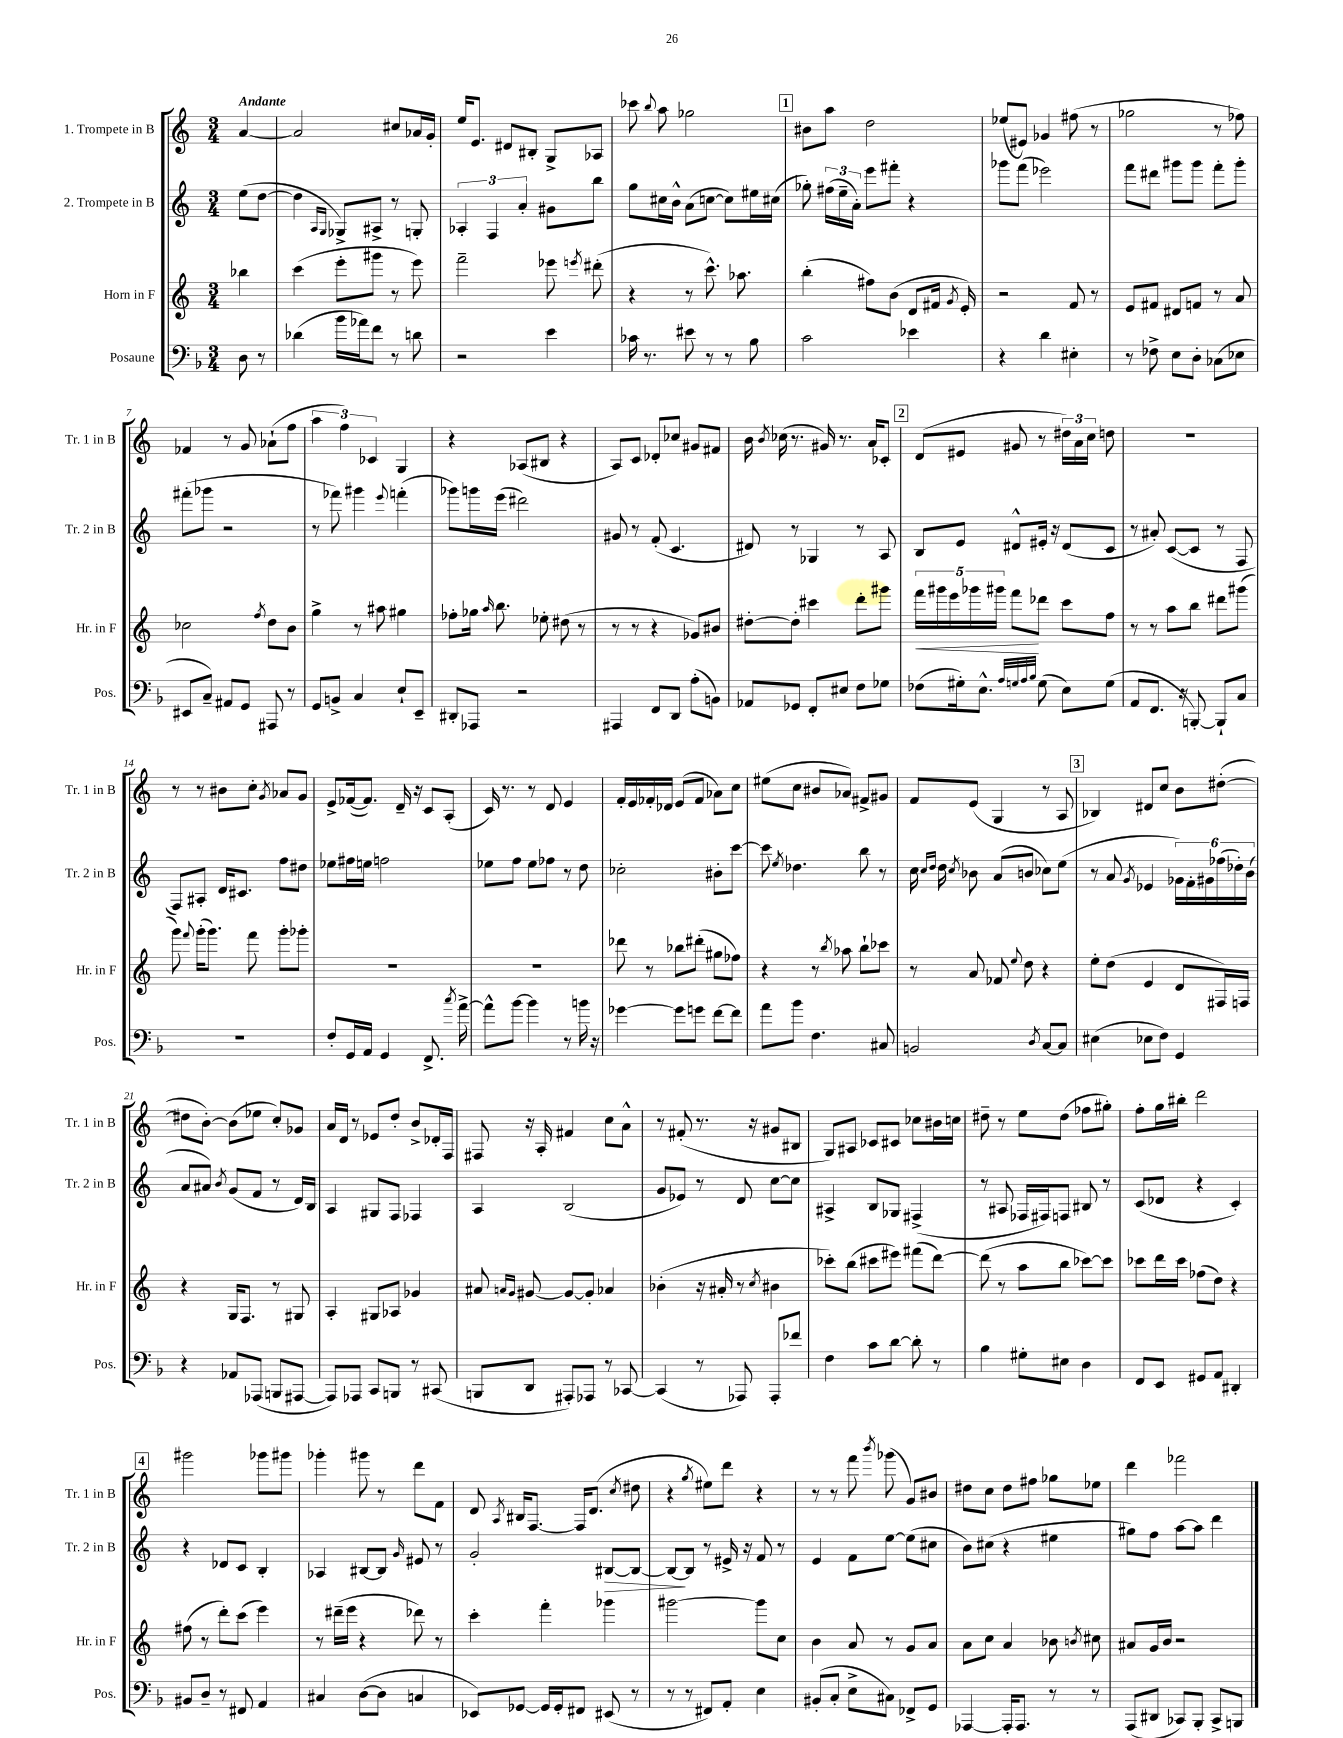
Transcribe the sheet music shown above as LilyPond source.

<<
\new StaffGroup <<
\new Staff = "s0" \with { instrumentName = "1. Trompete in B" shortInstrumentName = "Tr. 1 in B" } {
    \clef treble \key c \major \numericTimeSignature \time 3/4 \partial 4 \tempo "Andante"
    \autoBeamOff a'4~ |
    a'2 cis''8[ aes'16 g'16]-. |
    e''16[ e'8.] dis'8[ bis8]-. g8[-> aes8] |
    ces'''8 \appoggiatura { b''8 } a''8 ges''2 |
    \mark \markup { \box "1" } bis'8[ a''8] d''2 |
    ees''8[( eis'8]) ges'4 fis''8( r8 |
    ges''2 r8 fes''8) |
    fes'4 r8 g'8 aes'8[-!( f''8] |
    \tuplet 3/2 { a''4 f''4) ces'4 } g4 |
    r4 aes8[( bis8] r4 |
    a8[) c'8] des'8[-. ces''8] gis'8[ fis'8] |
    b'16 \acciaccatura { b'8 } ces''16( r8. gis'16) r8. a'16[ ces'8]-. |
    \mark \markup { \box "2" } d'8[( eis'8] gis'8 r8 \tuplet 3/2 { dis''16[) a'16 c''16] } d''8 |
    R2. |
    r8 r8 bis'8[ c''8]-. \acciaccatura { g'8 } aes'8[ g'8] |
    e'8[-> fes'16~( fes'8.]) d'16-- r16 c'8[ a8]-.( |
    c'16) r8. r8 d'8 e'4 |
    f'16[-. e'16 fes'16-. des'16] e'8[( fes'8] aes'8[) c''8] |
    eis''8[( c''8] bis'8[ aes'8]) fis'8[-> gis'8] |
    f'8[ e'8]( g4 r8 a8 |
    \mark \markup { \box "3" } bes4) dis'8[ c''8] b'8[ dis''8]~-.( |
    dis''8[ b'8]~-.) b'8[( ees''8] c''8[-.) ges'8] |
    a'16[ d'16] r8 ees'8[ d''8]-. b'8[-> des'16-. f16] |
    fis8 r16 a16-. fis'4 c''8[ a'8]-^ |
    r8 fis'8-.( r8. r16 gis'8[ bis8] |
    g8[) ais8] ces'8[ cis'8] ces''8[ bis'16 c''16] |
    dis''8-- r8 e''8[ dis''8]( fes''8[ gis''8]-.) |
    f''8[-. g''16 bis''16]-. d'''2 |
    \mark \markup { \box "4" } gis'''2 ges'''8[ gis'''8] |
    ges'''4-. gis'''8 r8 d'''8[ f'8] |
    d'8 \acciaccatura { a8 } bis16[ f8.]~ f16[ d'8.]( \acciaccatura { c''8 } dis''8 |
    r4 \acciaccatura { g''8 } eis''8[) d'''8] r4 |
    r8 r8 f'''8 \acciaccatura { b'''8 } ges'''8( g'8[) bis'8] |
    dis''8[ c''8] dis''8[ fis''8] ges''8[ ees''8] |
    d'''4 fes'''2 \bar "|." |
}
\new Staff = "s1" \with { instrumentName = "2. Trompete in B" shortInstrumentName = "Tr. 2 in B" } {
    \clef treble \key c \major \numericTimeSignature \time 3/4 \partial 4
    \autoBeamOff e''8[( d''8]~ |
    d''4 \grace { a16[ g16] } ges8[->) ais8]-> r8 g8-. |
    \tuplet 3/2 { aes4-. f4 a'4-. } gis'8[ b''8] |
    g''8[ cis''16 b'16]-^ a'8[( c''8]~ c''8[) eis''16 cis''16]( |
    \mark \markup { \box "1" } ges''8-.) \tuplet 3/2 { fis''16[( e''16-- a'16]-.) } e'''8[ fis'''8]-. r4 |
    ges'''8[ f'''8]( ees'''2) |
    f'''8[ dis'''8] gis'''8[ gis'''8] f'''8[-. gis'''8]-. |
    fis'''8[-.( ges'''8] r2 |
    r8 fes'''8) gis'''4 \appoggiatura { e'''8 } f'''4-.( |
    ges'''8[) g'''16 e'''16]( dis'''2) |
    gis'8 r8 f'8-.( c'4. |
    dis'8) r8 ges4 r8 a8 |
    \mark \markup { \box "2" } b8[ e'8] dis'8[-^ eis'16]-. r16 dis'8[( c'8] |
    r8 ais'8-.) c'8[~( c'8] r8 f8 |
    f8[) ais8]-. d'16[ cis'8.] f''8[ dis''8] |
    ees''8[ fis''16 e''16] f''2 |
    ees''8[ f''8] ees''8[ fes''8] r8 d''8 |
    ces''2-. bis'8[-. c'''8]~ |
    c'''8 \acciaccatura { e''8 } des''4. b''8 r8 |
    c''16 \grace { c''16[ d''16] } d''16 \acciaccatura { c''8 } bes'8 a'8[( b'8] ces''8[) e''8]( |
    \mark \markup { \box "3" } r8 a'8 \acciaccatura { g'8 } ees'4 \tuplet 6/4 { ges'16[) f'16-. gis'16 fes''16( des''16-.) b'16]( } |
    a'8[ ais'8]) \acciaccatura { b'8 } g'8[( f'8] r8 d'16[) b16] |
    a4 gis8[ f8] fes4 |
    a4 b2( |
    g'8[ ees'8]) r8 d'8 c''8[~ c''8] |
    ais4-> b8[ ges8] fis4->( |
    r8 ais8 fes16[ fis16) f8] bis8 r8 |
    c'8[( des'8] r4 c'4-.) |
    \mark \markup { \box "4" } r4 des'8[ c'8] b4-. |
    aes4 bis8[~ bis8] \grace { g'16 } eis'8 r8 |
    g'2-. bis8[~\> bis8]~ |
    bis8[~\! bis8] r8 eis'16-> r16 f'8 r8 |
    e'4 f'8[ e''8]~ e''8[( cis''8] |
    b'8[) cis''8]( r4 eis''4 |
    gis''8[) f''8] a''8[~ a''8] d'''4 \bar "|." |
}
\new Staff = "s2" \with { instrumentName = "Horn in F" shortInstrumentName = "Hr. in F" } {
    \clef treble \key c \major \numericTimeSignature \time 3/4 \partial 4
    \autoBeamOff bes''4 |
    c'''4( e'''8[-. gis'''8] r8 e'''8) |
    f'''2-- ees'''8 \acciaccatura { e'''8 } dis'''8-.( |
    r4 r8 c'''8.-^) aes''8. |
    \mark \markup { \box "1" } b''4-.( fis''8[) b'8]( d'8[ fis'16] \acciaccatura { g'8 } e'16-.) |
    r2 f'8 r8 |
    e'8[ fis'8] dis'8[ f'8] r8 a'8 |
    ces''2 \acciaccatura { f''8 } d''8[ b'8] |
    g''4-> r8 ais''8 gis''4 |
    fes''8[-. ges''16] \grace { a''16 } b''8. ees''8-. dis''8( r8 |
    r8 r8 r4 ges'8[) bis'8] |
    dis''8[~-. dis''8]-. cis'''4 d'''8[-. gis'''8] |
    \mark \markup { \box "2" } \tuplet 5/4 { f'''16[\< gis'''16 e'''16 ges'''16 gis'''16] } f'''8[\! des'''8] c'''8[ f''8] |
    r8 r8 a''8[ b''8] dis'''8[ gis'''8]( |
    g'''8) \appoggiatura { f'''8 } g'''16[-.( g'''8.]) f'''8 g'''8[-. ges'''8]-. |
    R2. |
    R2. |
    des'''8 r8 bes''8[ dis'''8]-.( gis''8[ fes''8]) |
    r4 r8 \acciaccatura { b''8 } aes''8 b''8[-! ces'''8] |
    r8 a'8 fes'8 \appoggiatura { e''8 } d''8 r4 |
    \mark \markup { \box "3" } e''8[-. d''8]( e'4 d'8[ fis16) f16] |
    r4 g16[ f8.] r8 gis8 |
    a4-. gis8[ aes8] ges'4 |
    ais'8 \grace { a'16[ g'16] } gis'8~ gis'8[~ gis'8]-. aes'4 |
    bes'4-.( r16 ais'16-. r8 \acciaccatura { c''8 } bis'4 |
    ces'''8[-.) b''8]( cis'''8[ eis'''8]) fis'''8[( d'''8]~) |
    d'''8( r8 a''8[ b''8] ces'''8[~) ces'''8] |
    ces'''8[ d'''16 ces'''16] fes''8[( d''8]) r4 |
    \mark \markup { \box "4" } fis''8( r8 d'''8[-.) c'''8]( e'''4) |
    r8 dis'''16[--( e'''16] r4 des'''8) r8 |
    c'''4-. f'''4-. ges'''4 |
    gis'''2~ gis'''8[ c''8] |
    b'4 a'8 r8 g'8[ a'8] |
    a'8[ c''8] a'4 bes'8 \acciaccatura { b'8 } cis''8 |
    ais'8[ g'16 b'16] r2 \bar "|." |
}
\new Staff = "s3" \with { instrumentName = "Posaune" shortInstrumentName = "Pos." } {
    \clef bass \key f \major \numericTimeSignature \time 3/4 \partial 4
    \autoBeamOff d8 r8 |
    des'4( bes'16[ aes'16) f'8] r8 d'8 |
    r2 e'4 |
    ces'16 r8. eis'8 r8 r8 bes8 |
    \mark \markup { \box "1" } c'2 ees'4 |
    r4 d'4 eis4-. |
    r8 fes8-> e8[ d8]-. ces8[( ees8] |
    eis,8[ c8]--) ais,8[ g,8] ais,,8 r8 |
    g,8[ b,8]-> c4 e8[-! e,8]-- |
    dis,8[-. aes,,8] r2 |
    ais,,4 f,8[ d,8] a8[-.( b,8]) |
    aes,8[ ges,8] f,8[-. eis8] f8[ ges8] |
    \mark \markup { \box "2" } fes8[( gis16-.) e8.]-^ \grace { a32[ g32 a32 bes32] } g8( e8[) g8]( |
    a,8[ f,8.] r16 b,,8~-.) b,,8[-! c8] |
    R2. |
    f8[-. g,16 a,16] g,4 f,8.-> \acciaccatura { c''8 } a'16~-> |
    a'8[-^ bes'8]~ bes'4 r8 b'16 r16 |
    ges'4~ ges'8[ g'8] f'8[~ f'8] |
    a'8[ bes'8] f4. cis8 |
    b,2 \acciaccatura { d8 } c8[~ c8] |
    \mark \markup { \box "3" } eis4( ees8[ f8]) g,4 |
    r4 aes,8[ aes,,8]( b,,8[ ais,,8]~ |
    ais,,8[) aes,,8] c,8[ b,,8] r8 cis,8( |
    b,,8[ d,8] ais,,8[-.) aes,,8] r8 ces,8~ |
    ces,4( r8 aes,,8) aes,,8[-. fes'8] |
    f4 c'8[ d'8]~ d'8-. r8 |
    bes4 gis8[-. eis8] d4 |
    f,8[ e,8] gis,8[ a,8] dis,4-. |
    \mark \markup { \box "4" } bis,8[ d8]-- r8 fis,8 a,4 |
    cis4 d8[~( d8] c4 |
    ees,8[) ges,8]~ ges,16[ ges,16-. fis,8] eis,8( r8 |
    r8 r8 fis,8[) a,8]-. e4 |
    bis,8[-.( c8]-. e8[-> cis8]) fes,8[-> g,8] |
    aes,,4~ aes,,16[-. aes,,8.] r8 r8 |
    a,,8[( dis,8] ces,8[) bes,,8]-. ces,8[-> b,,8] \bar "|." |
}
>>
>>
